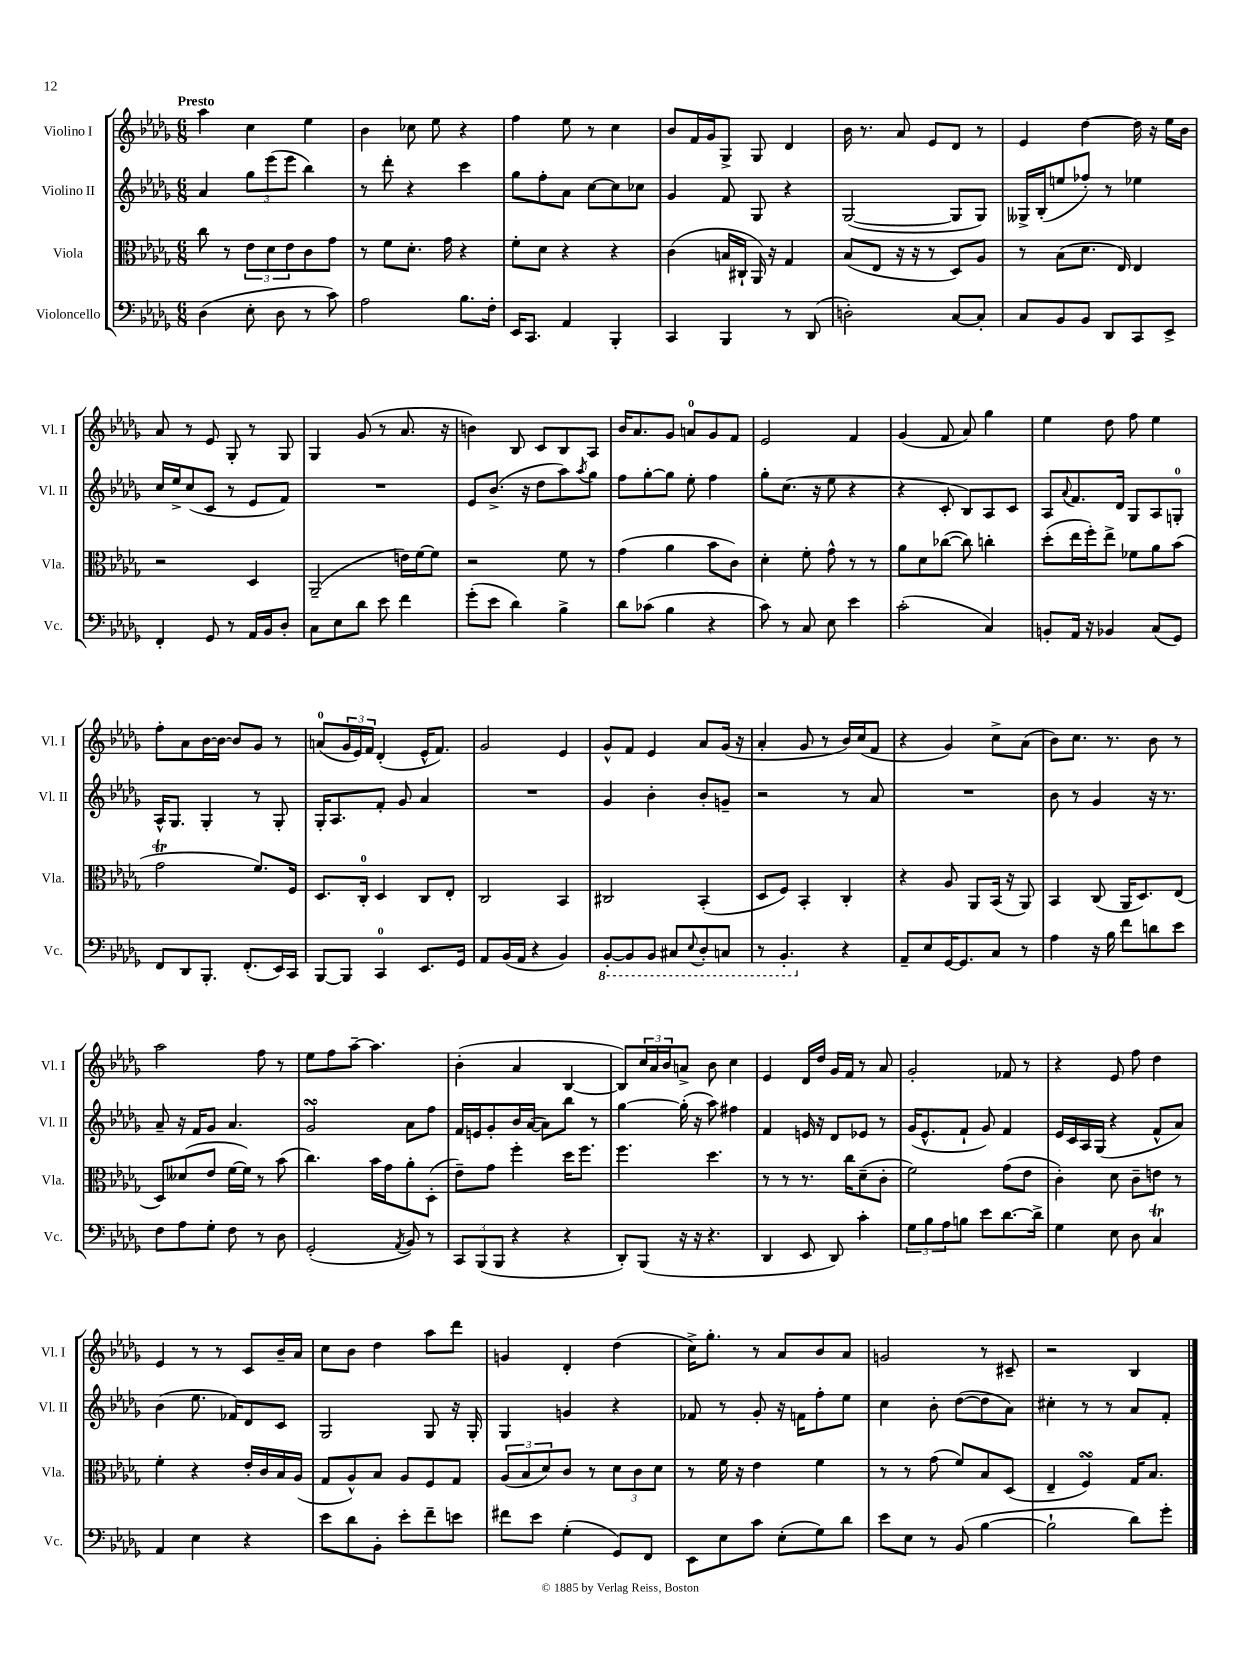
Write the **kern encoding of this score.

**kern	**kern	**kern	**kern
*part4	*part3	*part2	*part1
*staff4	*staff3	*staff2	*staff1
*I"Violoncello	*I"Viola	*I"Violino II	*I"Violino I
*I'Vc.	*I'Vla.	*I'Vl. II	*I'Vl. I
*clefF4	*clefC3	*clefG2	*clefG2
*k[b-e-a-d-g-]	*k[b-e-a-d-g-]	*k[b-e-a-d-g-]	*k[b-e-a-d-g-]
*M6/8	*M6/8	*M6/8	*M6/8
=1	=1	=1	=1
!	!	!	!LO:TX:a:B:t=Presto
(4D-\	8cc\	4a-/	4aa-\
.	8r	.	.
8E-'\	12e-\L	12gg-\L	4cc\
.	12d-\	(12eee-\	.
8D-\	.	.	.
.	12e-\	12eee-\J	.
8r	8c\	4bb-\)	4ee-\
8c\)	8g-\J	.	.
=2	=2	=2	=2
2A-\	8r	8r	4b-\
.	8f\L	8ddd-'\	.
.	8.d-'\J	4r	8cc-X\
.	.	.	8ee-\
.	16g-\	.	.
8.B-\L	4r	4ccc\	4r
16F'\Jk	.	.	.
=3	=3	=3	=3
16EE-/KL	8f'\L	8gg-\L	4ff\
8.CC/J	.	.	.
.	8d-\J	8ff'\	.
4AA-/	4r	8a-\J	8ee-\
.	.	[8cc\L	8r
4BBB-'/	4r	8cc\]	4cc\
.	.	8cc-X\J	.
=4	=4	=4	=4
4CC/	(4c\	4g-/	8b-/L
.	.	.	16f/L
.	.	.	16g-/J
4BBB-/	16Bn/LL	8f/	8G-^/J
.	16C#X`/JJ	.	.
.	16AA-/)	8G-/	8G-/
.	16r	.	.
8r	4G-/	4r	4d-/
(8DD-/	.	.	.
=5	=5	=5	=5
2Dn'\)	(8B-/L	([2G-/	16b-\
.	.	.	8.r
.	8E-/J	.	.
.	16r	.	8a-/
.	16r	.	.
.	8r	.	8e-/L
[8C/L	8D-/L)	8G-/L]	8d-/J
8C'/J]	8A-/J	8G-/J)	8r
=6	=6	=6	=6
8C/L	8r	16G--X^/LL	4e-/
.	.	(16B-'/J	.
8BB-/	(8B-\L	8een/	.
8BB-/J	8.d-\J	8ff-X'/J)	[4dd-\
8DD-/L	.	8r	.
.	16E-/)	.	.
8CC/	4E-/	4ee-X\	16dd-\]
.	.	.	16r
8EE-^/J	.	.	16ee-\LL
.	.	.	16b-\JJ
!!LO:LB:g=z
=7	=7	=7	=7
4FF'/	2r	16cc/LL	8a-/
.	.	16ee-^/J	.
.	.	(8cc/	8r
8GG-/	.	8c/J	8e-/
8r	.	8r	8G-'/
16AA-/LL	4D-/	8e-/L	8r
16BB-/J	.	.	.
8D-'/J	.	8f/J)	8G-/
=8	=8	=8	=8
8C\L	(2AA-~/	2.r	4G-/
8E-\	.	.	.
8d-\J	.	.	(8g-/
8e-\	.	.	8r
4f\	16en\LL)	.	8.a-/
.	[16f\J	.	.
.	8f\J]	.	.
.	.	.	16r
=9	=9	=9	=9
(8g-'\L	2r	8e-/L	4bn\)
8e-\J	.	(8.b-^/J	.
4d-\)	.	.	8B-/
.	.	16r	.
.	.	8dd-\L	8c/L
4B-^\	8f\	8aa-\)	8B-/
.	.	8qaa-/	.
.	8r	8gg-\J	8A-/J
=10	=10	=10	=10
8d-\L	(4g-\	8ff\L	16b-/KL
.	.	.	8.a-/
(8c-X\J	.	[8gg-'\	.
4B-\	4a-\	8gg-\J]	8g-/J
.	.	8ee-'\	8an/L
4r	8b-\L	4ff\	8g-/
.	8c\J)	.	8f/J
=11	=11	=11	=11
8c\)	4d-'\	8gg-'\L	2e-/
8r	.	(8.cc\J	.
8C/	8f'\	.	.
.	.	16r	.
8E-\	8g-^^\	8ee-\	.
4e-\	8r	4r	4f/
.	8r	.	.
=12	=12	=12	=12
(2c'\	8a-\L	4r	(4g-/
.	8d-\	.	.
.	([8cc-X\J	8c'/	8f/
.	8cc-\])	8B-/L)	8a-/)
4C/)	4ccn'\	8A-/	4gg-\
.	.	8c/J	.
=13	=13	=13	=13
8BBn'/L	(8dd-'\L	8A-/L	4ee-\
.	.	8qqa-/	.
16AA-/Jk	16ee-\L	8.f/	.
16r	16ff'\J)	.	.
4BB-X/	8ee-^\J	.	8dd-\
.	.	16d-/Jk	.
.	8f-X\L	8G-/L	8ff\
(8C/L	8a-\	8A-/	4ee-\
8GG-/J)	(8b-\J	8Gn'/J	.
!!LO:LB:g=z
=14	=14	=14	=14
8FF/L	2g-T\	16A-^^/KL	8ff'\L
.	.	8.G-/J	.
8DD-/	.	.	8a-\
8.BBB-'/J	.	4G-'/	[16b-\L
.	.	.	16b-\JJ_
.	.	.	8b-/L]
(8.FF'/L	.	.	.
.	8.f/L)	8r	8g-/J
16EE-/L)	.	8G-'/	8r
16CC/JJ	16F/Jk	.	.
=15	=15	=15	=15
[8BBB-/L	8.D-/L	16G-'/KL	(8an/L
.	.	8.A-/	.
8BBB-/J]	.	.	24g-/L
.	.	.	24e-/)
.	16C'/Jk	.	.
.	.	.	24f/JJ
4CC/	4D-/	8f'/J	(4d-'/
.	.	8g-/	.
8.EE-/L	8C/L	4a-/	16e-^^/KL
.	.	.	8.f/J)
.	8E-'/J	.	.
16GG-/Jk	.	.	.
=16	=16	=16	=16
8AA-/L	2C/	2.r	2g-/
(16BB-/L	.	.	.
16AA-/JJ	.	.	.
4r	.	.	.
4BB-/)	4BB-/	.	4e-/
=17	=17	=17	=17
*8ba	*	*	*
[8BBB-'/L	2C#X/	4g-/	8g-^^/L
8BBB-/]	.	.	8f/J
8BBB-/J	.	4b-'\	4e-/
8CC#X/L	.	.	.
8qqEE-/	.	.	.
8DD-'/	(4BB-'/	8b-'/L	8a-/L
8CCn/J	.	8gn~/J	(16g-/Jk
.	.	.	16r
=18	=18	=18	=18
8r	8D-/L	2r	4a-'/
4.BBB-'/	8F/J)	.	.
.	4BB-'/	.	8g-/
.	.	.	8r
*X8ba	*	*	*
4r	4C'/	8r	16b-/LL)
.	.	.	(16cc/J
.	.	8a-/	8f/J
=19	=19	=19	=19
8AA-~/L	4r	2.r	4r
8E-/	.	.	.
[16GG-/K	8A-/	.	4g-/)
8.GG-/]	.	.	.
.	8AA-/L	.	.
8C/J	(16BB-/Jk	.	8cc^\L
.	16r	.	.
8r	8AA-/)	.	(8a-\J
=20	=20	=20	=20
4A-\	4BB-/	8b-\	8b-\L)
.	.	8r	8.cc\J
16r	(8C/	4g-/	.
16B-\	.	.	8.r
8f\L	16AA-/KL	.	.
.	8.D-/)	.	.
8dn\	.	16r	8b-\
.	.	8.r	.
8e-\J	(8E-/J	.	8r
!!LO:LB:g=z
=21	=21	=21	=21
8F\L	8D-/L)	8a-~/	2aa-\
8A-\	(8d--X/	16r	.
.	.	16f/KL	.
8G-'\J	8e-/J	8g-/J	.
8F\	[16f\LL	4.a-/	.
.	16f\JJ])	.	.
8r	8r	.	8ff\
8D-\	(8b-\	.	8r
=22	=22	=22	=22
(2GG-'/	4.cc\)	2g-sSSs/	8ee-\L
.	.	.	8ff\
.	.	.	[8aa-~\J
.	16b-\LL	.	4.aa-\]
.	16g-\J	.	.
8qAA-/	.	.	.
8BB-/)	8a-'\	8a-\L	.
8r	(8D-'\J	8ff\J	.
=23	=23	=23	=23
12CC/L	8e-~\L)	16f/LL	(4b-'\
.	.	16en/J	.
(12BBB-/	.	.	.
.	8g-\J	8g-'/	.
12BBB-/J	.	.	.
4r	4ff'\	16b-/L	4a-/
.	.	([16a-/JJ	.
.	.	8a-\L])	.
4r	16dd-\KL	8bb-\J	[4B-/
.	8.ff\J	.	.
.	.	8r	.
=24	=24	=24	=24
8DD-'/L)	4.ff\	[4gg-\	8B-/L])
(8BBB-/J	.	.	24cc/L
.	.	.	24a-/
.	.	.	24b-/J
16r	.	(16gg-'\]	8an^/J
16r	.	16r	.
4.r	4.dd-\	8aa-\)	8b-\
.	.	4ff#X\	4cc\
=25	=25	=25	=25
4DD-/	8r	4f/	4e-/
.	8r	.	.
8EE-/	8.r	16en/	16d-/LL
.	.	16r	16dd-/JJ
8DD-/)	.	8d-/L	16g-/LL
.	16cc\KL	.	16f/JJ
4c'\	(8d-~\	8e-X/J	8r
.	8c'\J	8r	8a-/
=26	=26	=26	=26
12G-\L	2f\)	(16g-/KL	2g-'/
.	.	8.e-^^/	.
12B-\	.	.	.
12A-\	.	.	.
8Bn\J	.	8f`/J	.
8e-\L	.	8g-/)	.
[8.d-\	(8g-\L	4f/	8f-X/
.	8e-\J	.	8r
16d-^\Jk]	.	.	.
=27	=27	=27	=27
4G-\	4c'\)	16e-/LL	4r
.	.	16c/	.
.	.	16A-/	.
.	.	(16G-/JJ	.
8E-\	8d-\	4r	8e-/
8D-\	8c~\L	.	8ff\
4Ct/	8en\J	8f^^/L	4dd-\
.	8r	8a-/J)	.
!!LO:LB:g=z
=28	=28	=28	=28
4AA-/	4f'\	(4b-\	4e-/
4E-\	4r	8.ee-\	8r
.	.	.	8r
.	.	16f-X/KL)	.
4r	16e-'/LL	8d-/	8c/L
.	16c/	.	.
.	16B-/	8c/J	16b-~/L
.	(16A-/JJ	.	16a-/JJ
=29	=29	=29	=29
8e-\L	8G-/L	2G-/	8cc\L
8d-\	8A-^^/)	.	8b-\J
8BB-'\J	8B-/J	.	4dd-\
8e-'\L	8A-/L	.	.
8f~\	8F/	8G-/	8aa-\L
8en\J	8G-/J	16r	8ddd-\J
.	.	16G-'/	.
=30	=30	=30	=30
8f#X\L	(12A-/L	4G-/	4gn/
.	12B-/	.	.
8e-\J	.	.	.
.	12d-/)	.	.
(4G-'\	8c/J	4gn/	4d-'/
.	8r	.	.
8GG-/L)	12d-\L	4r	(4dd-\
.	12c\	.	.
8FF/J	.	.	.
.	12d-\J	.	.
=31	=31	=31	=31
8EE-\L	8r	8f-X/	16cc^\KL)
.	.	.	8.gg-'\J
8E-\	16f\	8r	.
.	16r	.	.
8c\J	4e-\	8g-'/	8r
(8E-'\L	.	16r	8a-/L
.	.	16fn\KL	.
8G-\)	4f\	8ff'\	8b-/
8d-\J	.	8ee-\J	8a-/J
=32	=32	=32	=32
8e-\L	8r	4cc\	2gn/
8E-\J	8r	.	.
8r	(8g-\	8b-'\	.
(8BB-/	8f/L)	([8dd-\L	.
[4B-\	8B-/	8dd-\]	8r
.	(8D-/J	8a-\J)	8c#X~/
=33	=33	=33	=33
2B-`\]	4E-~/	4cc#X'\	2r
.	4FsSsS/)	8r	.
.	.	8r	.
8d-\L)	16G-/KL	8a-/L	4B-/
.	8.B-/J	.	.
8g-'\J	.	8f'/J	.
==	==	==	==
*-	*-	*-	*-
